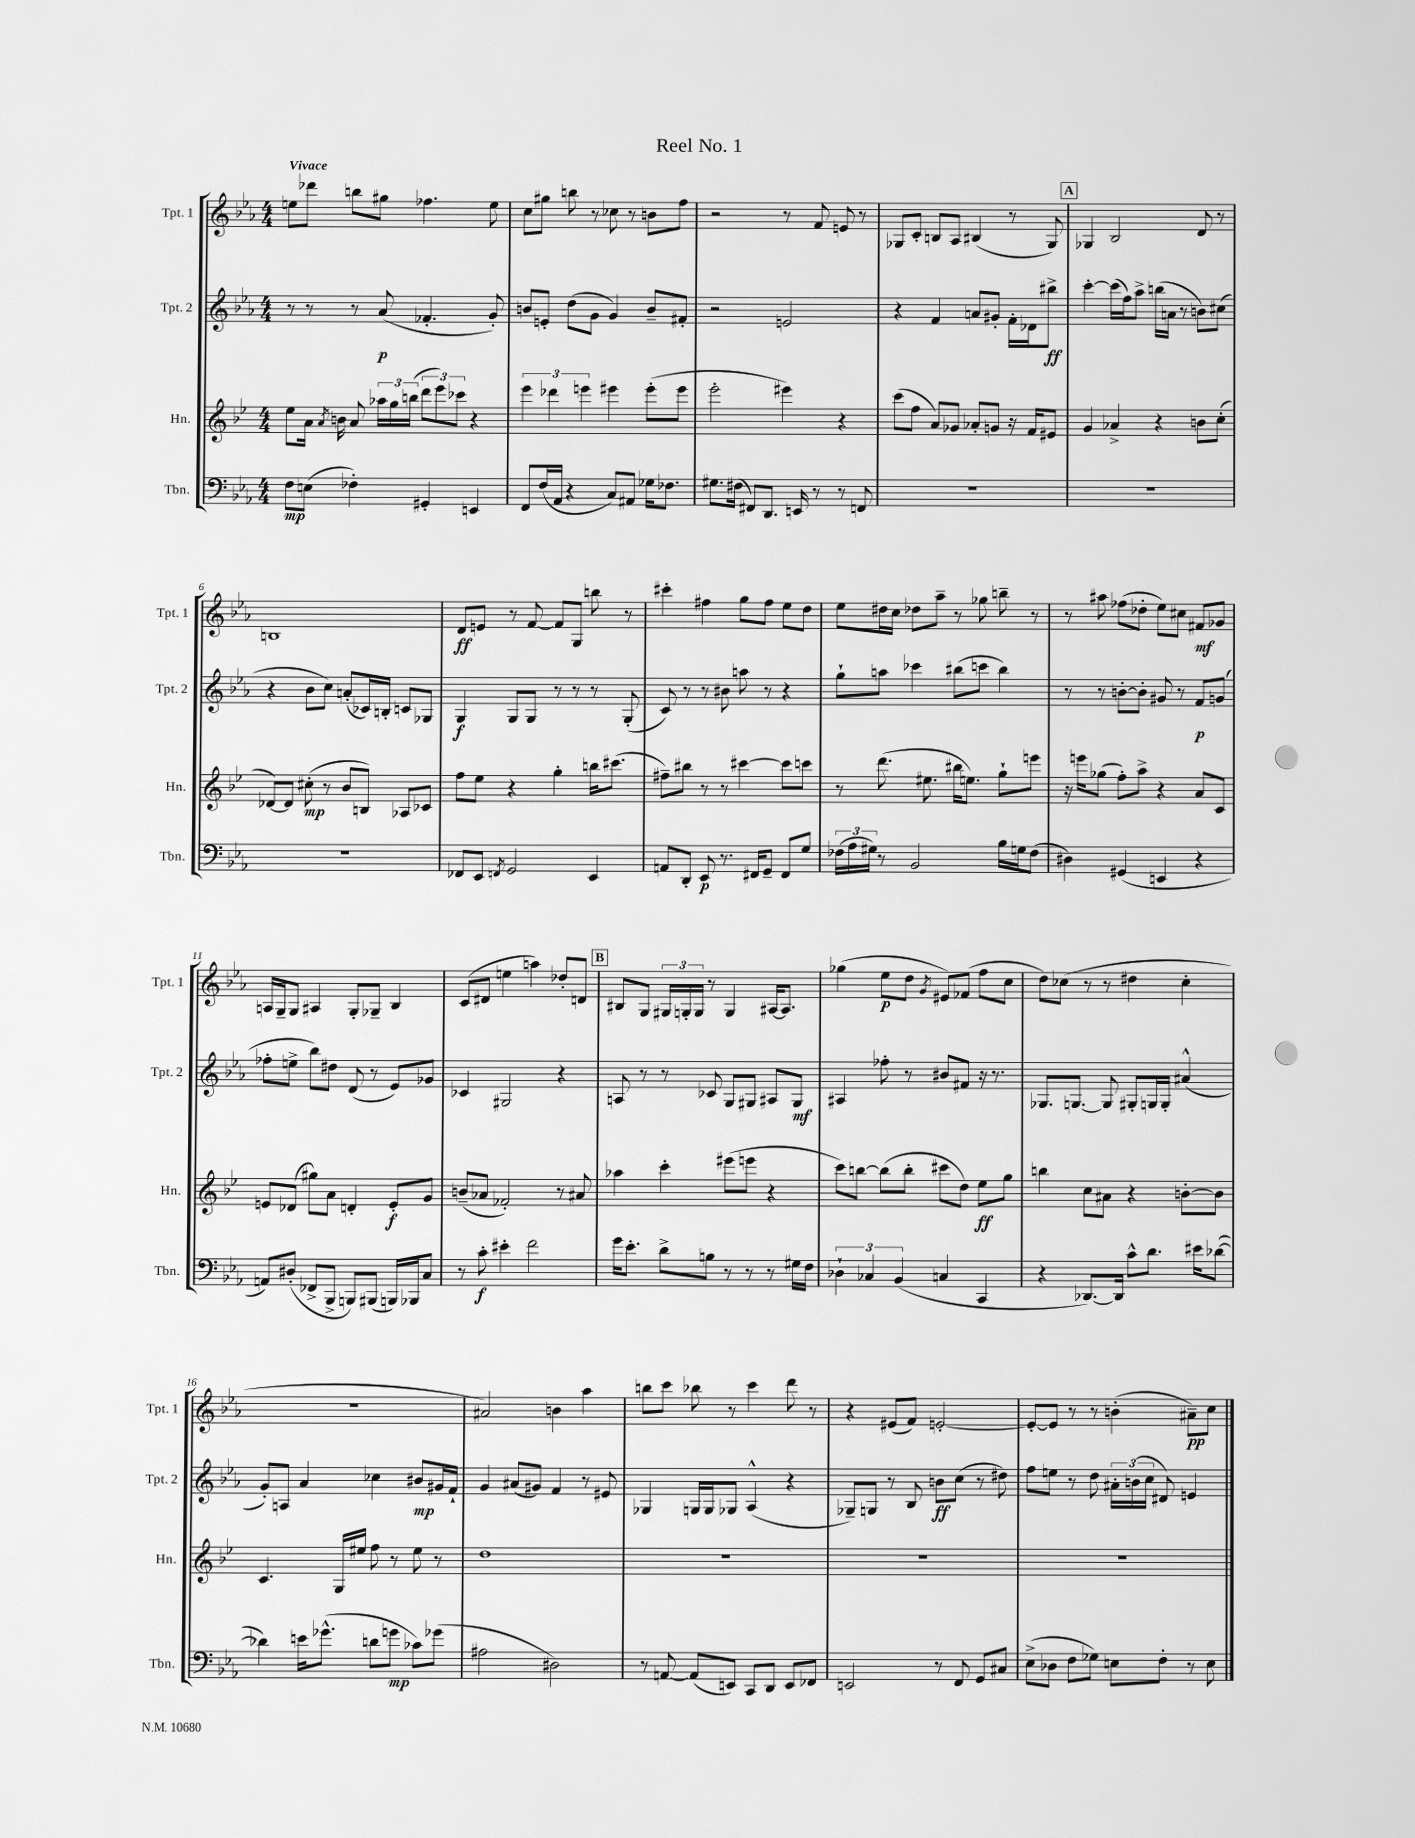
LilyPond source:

\header { title = "Reel No. 1" }
<<
\new StaffGroup <<
\new Staff = "s0" \with { instrumentName = "Tpt. 1" shortInstrumentName = "Tpt. 1" } {
    \clef treble \key ees \major \numericTimeSignature \time 4/4 \tempo "Vivace"
    \autoBeamOff e''8[ des'''8] b''8[ gis''8] fes''4. e''8 |
    c''8[ gis''8] b''8 r8 ces''8 r8 b'8[ f''8] |
    r2 r8 f'8 e'8 r8 |
    ges8[ c'8]-. b8[ aes8] bis4( r8 ges8) |
    \mark \markup { \box "A" } ges4 bes2 d'8 r8 |
    b1 |
    d'8[\ff e'8] r8 f'8~ f'8[ g8] b''8 r8 |
    cis'''4-. fis''4 g''8[ fis''8] ees''8[ d''8] |
    ees''8[ dis''16 c''16] des''8[ aes''8]-- r8 ges''8 b''8-- r8 |
    r8 ais''8 fes''8[( des''8]-. ees''8[) cis''8] fis'8[\mf ges'8] |
    a16[ g16-- g8] ais4 g8[-. ges8]-- bes4 |
    c'8[( dis'8] e''4 a''4) des''8[-. d'8] |
    \mark \markup { \box "B" } bis8[ g8] \tuplet 3/2 { gis16[ g16-. g16] } r8 g4 ais16[~ ais8.] |
    ges''4( ees''8[\p d''8] \acciaccatura { g'8 } eis'8[) fes'8]( f''8[ c''8] |
    d''8[) ces''8]( r8 r8 dis''4 ces''4-. |
    R1 |
    ais'2) b'4 aes''4 |
    b''8[ c'''8] bes''8 r8 c'''4 d'''8 r8 |
    r4 eis'8[( f'8]) e'2~-. |
    e'8[~-. e'8] r8 r8 b'4-.( ais'8[--\pp) c''8] \bar "|." |
}
\new Staff = "s1" \with { instrumentName = "Tpt. 2" shortInstrumentName = "Tpt. 2" } {
    \clef treble \key ees \major \numericTimeSignature \time 4/4
    \autoBeamOff r8 r8 r8 aes'8\p( fes'4.-. g'8-.) |
    b'8[ e'8]-. d''8[( g'8] g'4) b'8[-- fis'8]-. |
    r2 e'2 |
    r4 f'4 a'8[ gis'8]-. f'16[-. des'16 bis''8]->\ff |
    \mark \markup { \box "A" } c'''4~-. c'''16[( f''16) aes''8]-> b''16[( a'16] r8 b'8[) cis''8]( |
    r4 bes'8[ c''8]) a'8[-.( ces'16) b16]-. c'8[ ges8] |
    g4\f g8[ g8] r8 r8 r8 g8-.( |
    c'8) r8 r8 bis'8 a''8 r8 r4 |
    g''8[-! a''8] ces'''4 bis''8[( c'''8] bis''4) |
    r8 r8 b'8[~-. b'8]-. gis'8 r8 f'8[\p g'8]( |
    fes''8[-. e''8]-> bes''8[) dis''8] d'8( r8 ees'8[) ges'8] |
    ces'4 gis2 r4 |
    \mark \markup { \box "B" } a8 r8 r8 ces'8 g8[ gis8] ais8[ gis8]\mf |
    ais4 fes''8-. r8 bis'8[ fis'8] r16 r8. |
    ges8.[ g8.]~ g8 gis8[-. g16 g16]-. ais'4-^( |
    g'8[-.) a8] aes'4 ces''4 bis'8[\mp gis'16 f'16]-! |
    g'4 ais'8[( gis'8]) f'4 r8 eis'8 |
    ges4 g16[ g16 ges8] aes4-^( r4 |
    ges8[--) g8] r8 bes8 b'8[\ff c''8]( r8 dis''8) |
    f''8[ e''8] r8 d''8 \tuplet 3/2 { ais'16[-. b'16( c''16] } dis'8) e'4 \bar "|." |
}
\new Staff = "s2" \with { instrumentName = "Hn." shortInstrumentName = "Hn." } {
    \clef treble \key bes \major \numericTimeSignature \time 4/4
    \autoBeamOff ees''8[ a'16] \acciaccatura { a'8 } b'16 a'8 \tuplet 3/2 { aes''16[ g''16 b''16]( } \tuplet 3/2 { d'''8[ ees'''8) ces'''8] } r4 |
    \tuplet 3/2 { ees'''4 des'''4 e'''4 } eis'''4 eis'''8[-.( eis'''8] |
    ees'''2-. eis'''4) r4 |
    c'''8[( f''8] a'8[) ges'8] aes'8[-. g'8] r16 f'16[ eis'8] |
    \mark \markup { \box "A" } g'4 aes'4-> r4 b'8[ c''8]-.( |
    des'8[~) des'8] cis''8-.\mp( r8 bes'8[ b8]) aes8[ ces'8] |
    f''8[ ees''8] r4 g''4-. b''16[ cis'''8.]( |
    fis''8[--) bis''8] r8 r8 cis'''4~ cis'''8[ c'''8] |
    r8 d'''8.( eis''8. bis''16[ e''8.]) g''8[-! e'''8] |
    r16 e'''16[ ges''8]( f''8[-.) a''8]-> r4 a'8[ c'8] |
    e'8[ des'8]( gis''8[) a'8] d'4-. e'8[-.\f g'8] |
    b'8[--( aes'8] fes'2-.) r8 ais'8 |
    \mark \markup { \box "B" } aes''4 c'''4-. eis'''8[( e'''8] r4 |
    c'''8[) b''8]~ b''8[( b''8]-. cis'''8[ d''8]) ees''8[\ff g''8] |
    b''4 c''8[ ais'8] r4 b'8[~-. b'8] |
    c'4. g16[ eis''16] f''8 r8 eis''8 r8 |
    d''1 |
    R1 |
    R1 |
    R1 \bar "|." |
}
\new Staff = "s3" \with { instrumentName = "Tbn." shortInstrumentName = "Tbn." } {
    \clef bass \key ees \major \numericTimeSignature \time 4/4
    \autoBeamOff f8[\mp e8]( fes4-.) gis,4-. e,4 |
    f,8[ f16( aes,16] r4 c8[) ais,8] ges16[ fes8.] |
    gis8.[ fis16]( fis,8[) d,8.] e,16 r8 r8 f,8 |
    R1 |
    \mark \markup { \box "A" } R1 |
    R1 |
    fes,8[ ees,8] \acciaccatura { f,8 } g,2 ees,4 |
    a,8[ d,8]-. ees,8\p r8. fis,16[ g,8]-- fis,8[ g8] |
    \tuplet 3/2 { fes16[( aes16 gis16]) } r8 bes,2 bes16[ g16 fes8]( |
    dis4) gis,4( e,4 r4 |
    a,8[) dis8]-.( fes,8[-> bes,,8]-> b,,8[) bis,,8]( b,,16[) bes,,16 c8] |
    r8 c'8-.\f eis'4-. f'2 |
    \mark \markup { \box "B" } g'16[ ees'8.]-. d'8[-> b8] r8 r8 r8 gis16[ f16] |
    \tuplet 3/2 { des4-! ces4 bes,4( } c4 c,4 |
    r4 des,8.[~) des,16] c'8[-^ d'8.] eis'16[ des'8]~( |
    des'4) e'16[ ges'8.]-^( d'8[ g'8]\mp ces'8[) ges'8]( |
    ais2 dis2) |
    r8 a,8~ a,8[( e,8]) c,8[ d,8] e,8[ fes,8] |
    e,2 r8 f,8 g,8[ cis8] |
    ees8[->( des8] f8[ ges8]) e8[ f8]-. r8 e8 \bar "|." |
}
>>
>>
